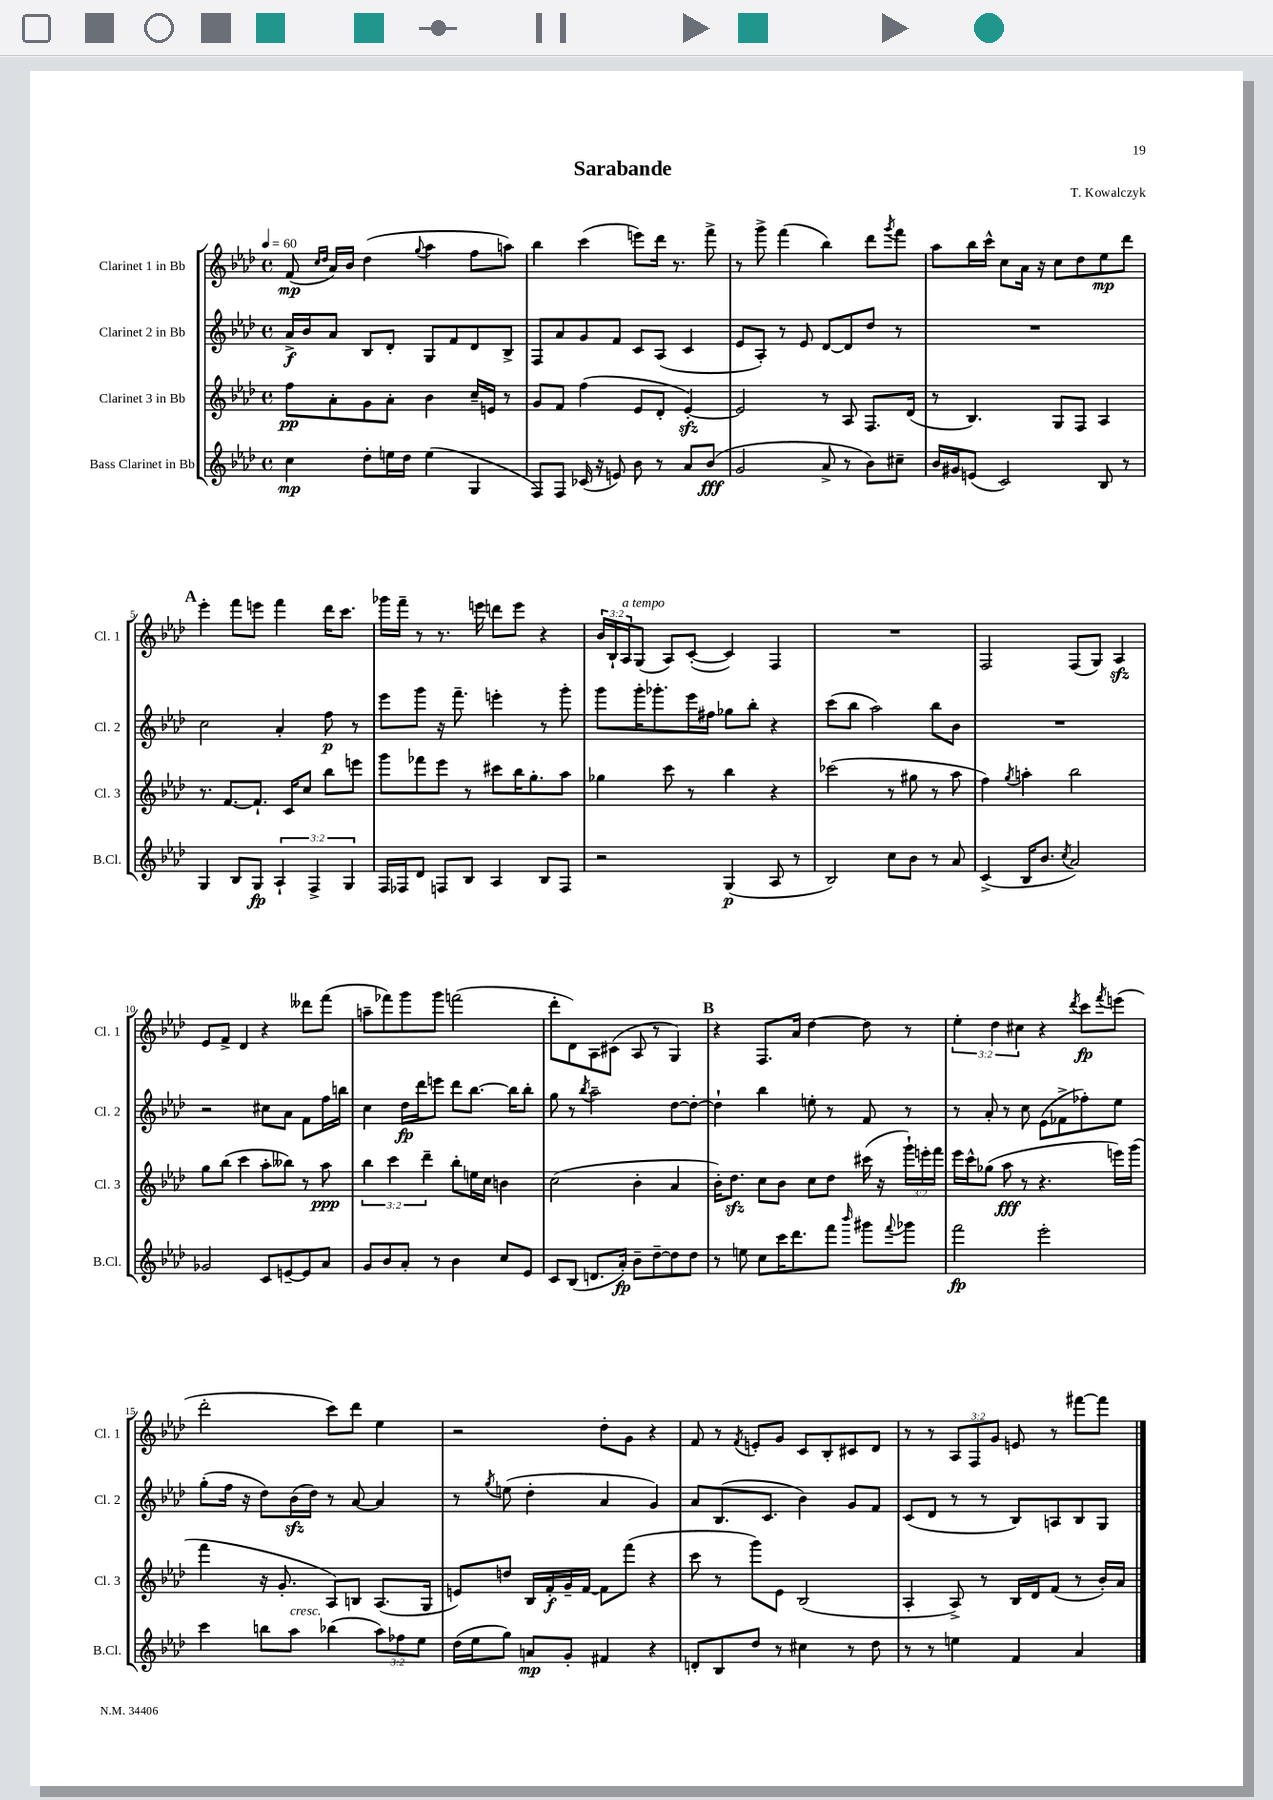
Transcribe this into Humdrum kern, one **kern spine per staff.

**kern	**kern	**kern	**kern
*staff4	*staff3	*staff2	*staff1
*clefG2	*clefG2	*clefG2	*clefG2
*k[b-e-a-d-]	*k[b-e-a-d-]	*k[b-e-a-d-]	*k[b-e-a-d-]
*M4/4	*M4/4	*M4/4	*M4/4
*met(c)	*met(c)	*met(c)	*met(c)
*MM60	*MM60	*MM60	*MM60
4cc	8ff	16a-^	(8f
.	.	16b-	.
.	.	.	16qqcc
.	.	.	16qqdd-
.	8a-'	8a-	16a-)
.	.	.	16b-
8dd-'	8g	8B-	(4dd-
16ee	8a-'	8d-'	.
16dd-	.	.	.
.	.	.	8qqgg
(4ee	4b-	8G	4aa-
.	.	8f	.
4G	16cc~	8d-	8ff
.	16e	.	.
.	8r	8B-^	8aa)
=	=	=	=
8F)	8g	8F	4bb-
8F	8f	8a-	.
(16c-	(4ff	8g	(4ccc
16r	.	.	.
8e)	.	8f	.
8b-	8e-	8c	8eee)
8r	8d-'	(8A-	16ddd-
.	.	.	8.r
8a-	[4e-')	4c	.
(8b-	.	.	8fff^
=	=	=	=
2g	2e-]	8e-	8r
.	.	8A-')	8ggg^
.	.	8r	(4fff
.	.	8e-	.
8a-^	8r	[8d-	4bb-)
8r	8A-	8d-]	.
8b-)	8.F	8dd-	8ddd-
.	.	.	8qggg
8cc#~	.	8r	8fff
.	(16d-	.	.
=	=	=	=
16b-	8r	1r	8aa-
16g#	.	.	.
(8e	4.B-)	.	16bb-
.	.	.	16ccc^^
2c)	.	.	8cc
.	.	.	16a-
.	.	.	16r
.	8G	.	8cc
.	8F	.	8dd-
8B-	4A-	.	8ee-
8r	.	.	8ddd-
=	=	=	=
4G	8.r	2cc	4eee-'
.	[8.f	.	.
8B-	.	.	8fff
8G	8.f`]	.	8eee
6A-`	.	4a-'	4fff
.	16c	.	.
.	8cc	.	.
6F^	.	.	.
.	8bb-	8ff	16ddd-
.	.	.	8.ccc
6G	.	.	.
.	8eee	8r	.
=	=	=	=
16F	8ggg	8eee-	16ggg-
16F-	.	.	16fff~
8d-	8fff-	8ggg	8r
8F	8eee-	16r	8.r
.	.	8.fff~	.
8B-	8r	.	.
.	.	.	16eee
4A-	8ccc#	4eee'	8ddd
.	16bb-	.	8eee
.	8.gg'	.	.
8B-	.	8r	4r
8F	8aa-	8ggg'	.
=	=	=	=
2r	4gg-	8ggg	24b-
.	.	.	24B-`
.	.	.	24A-
.	.	16ggg'	(8G
.	.	8.ggg-'	.
.	8ccc	.	8A-)
.	8r	16eee-	([8c'
.	.	16ff#	.
(4G	4bb-	8gg-	4c])
.	.	8bb-'	.
8A-	4r	4r	4F
8r	.	.	.
=	=	=	=
2B-)	(2ccc-	(8ccc	1r
.	.	8bb-	.
.	.	2aa-)	.
8cc	8r	.	.
8b-	8gg#	.	.
8r	8r	8bb-	.
8a-	8aa-	8b-	.
=	=	=	=
(4c^	4ff)	1r	2F
.	8qgg	.	.
16B-	4aa'	.	.
8.b-	.	.	.
8qcc	.	.	.
2a-)	2bb-	.	(8F
.	.	.	8G)
.	.	.	4A-
=	=	=	=
2g-	8gg	2r	8e-
.	(8bb-	.	8f^
.	4ccc	.	4d-
8c	8aa-'	8cc#	4r
[8e~	8bb--)	8a-	.
8e]	8r	8f	8ddd--
8a-	8aa-	16ff	(8fff
.	.	16bb	.
=	=	=	=
8g	6bb-	4cc	8aa~
8b-	.	.	8fff-)
.	6ccc	.	.
8a-'	.	16dd-	8ggg
.	.	16ddd-	.
.	6ddd-~	.	.
8r	.	8eee	8ggg
4b-	8bb-'	8ddd-	(2fff
.	16ee	[8.bb-	.
.	16cc	.	.
8cc	4b	.	.
.	.	16bb-]	.
8e-	.	8bb-'	.
=	=	=	=
8c	(2cc	8gg	8ddd-'
(8B-	.	8r	8d-)
.	.	8qbb-	.
8.d	.	2aa-~	8A-
.	.	.	(8c#
16a-')	.	.	.
8b-~	4b-'	.	8A-
[8dd-~	.	.	8r
8dd-]	4a-	[8dd-	4G)
8dd-	.	8dd-'_	.
=	=	=	=
8r	16b-')	4dd-`]	4r
.	8.dd-	.	.
8ee	.	.	.
8cc	8cc	4bb-	8.F
16ccc	8b-	.	.
8.ddd-	.	.	16a-
.	8cc	8ee'	[4dd-
8fff	8dd-	8r	.
16qqbbb-	.	.	.
8ggg#	(16ccc#	8f	8dd-]
.	16r	.	.
8qqfff	.	.	.
8ggg-	24ggg`)	8r	8r
.	24eee'	.	.
.	24fff	.	.
=	=	=	=
2fff	16eee-	8r	6ee-'
.	16ccc^^	.	.
.	(8gg-	8a-'	.
.	.	.	6dd-
.	8aa-	8r	.
.	.	.	6cc#
.	8r	8cc	.
2eee-'	4.r	(8e-	4r
.	.	8f-^	.
.	.	.	8qddd-
.	.	8ff-')	8ccc
.	.	.	8qfff
.	16eee)	8ee-	(8eee
.	(16ggg	.	.
=	=	=	=
4ccc	4fff	(8gg'	2ddd-'
.	.	16ff	.
.	.	16r	.
8bb	16r	8dd-)	.
.	8.g'	.	.
8aa-	.	(16b-	.
.	.	16dd-)	.
(4bb-	8A-)	8r	8ccc)
.	8B	[8a-	8ddd-
12aa-)	(8.A-	4a-]	4ee-
12ff-	.	.	.
12ee-	.	.	.
.	16G	.	.
=	=	=	=
(16dd-	8e)	8r	2r
16ee-	.	.	.
.	.	8qgg	.
8gg)	8dd	(8ee	.
8a	16B-	4dd-'	.
.	16f'	.	.
8g'	16g~	.	.
.	[16f	.	.
4f#	8f]	4a-	8dd-'
.	(8fff	.	8g
4r	4r	4g)	4r
=	=	=	=
8d'	8ccc	8a-	8f
8B-	8r	(8.B-	8r
.	.	.	8qf
8dd-	8ggg)	.	8e'
.	.	8.c	.
8r	8e-	.	8g
4cc#	(2B-	4b-)	8c
.	.	.	8B-'
8r	.	8g	8c#
8dd-	.	8f	8d-
=	=	=	=
8r	4A-'	(8c	8r
8r	.	8d-	8r
4ee	8A-^)	8r	12A-
.	.	.	12F
.	8r	8r	.
.	.	.	12g
4f	16B-	8B-)	8e
.	16d-	.	.
.	(8f	8A	8r
4a-	8r	8B-	[8fff#
.	16b-')	8G	8fff#]
.	16a-	.	.
==	==	==	==
*-	*-	*-	*-
